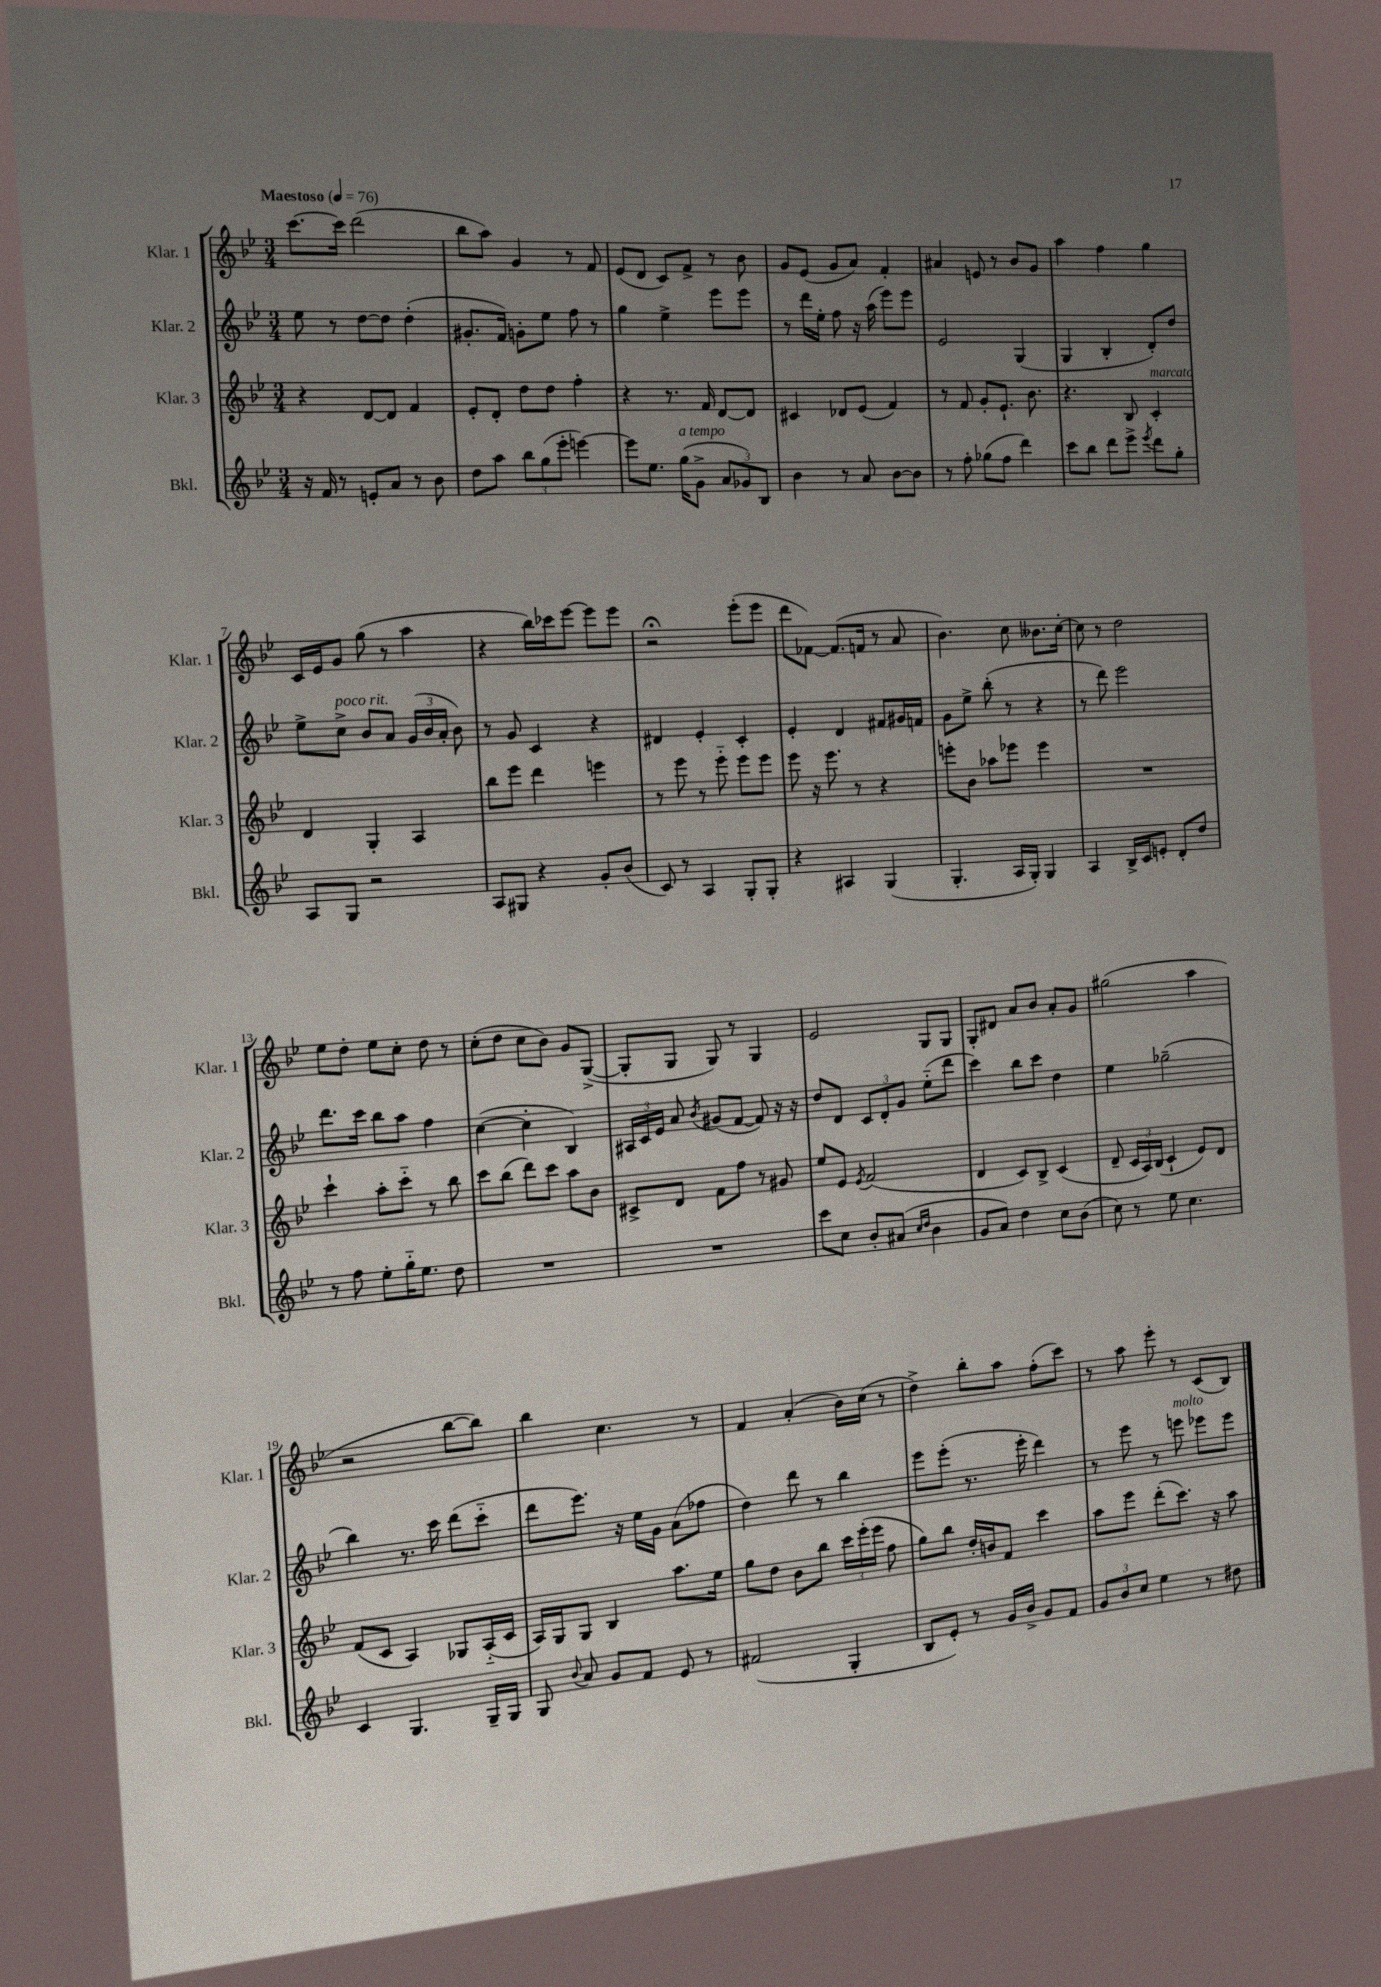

**kern	**kern	**kern	**kern
*part4	*part3	*part2	*part1
*staff4	*staff3	*staff2	*staff1
*I"Bkl.	*I"Klar. 3	*I"Klar. 2	*I"Klar. 1
*I'Bkl.	*I'Klar. 3	*I'Klar. 2	*I'Klar. 1
*clefG2	*clefG2	*clefG2	*clefG2
*k[b-e-]	*k[b-e-]	*k[b-e-]	*k[b-e-]
*M3/4	*M3/4	*M3/4	*M3/4
*MM76	*MM76	*MM76	*MM76
=1	=1	=1	=1
!	!	!	!LO:TX:a:B:t=Maestoso
16r	4r	8ee-\	[8.ccc\L
16f/	.	.	.
8r	.	8r	.
.	.	.	16ccc\Jk]
8en'/L	[8d/L	[8dd\L	(2ddd\
8a/J	8d/J]	8dd\J]	.
8r	4f/	(4dd'\	.
8b-\	.	.	.
=2	=2	=2	=2
8dd\L	8e-'/L	8.g#X'/L	8bb-\L
8aa\J	8d'/J	.	8aa\J)
.	.	16f/Jk)	.
12bb-\L	8dd\L	8gn'\L	4g/
(12gg\	.	.	.
.	8dd\J	8ee-\J	.
12eee-'\J	.	.	.
[4eeen\)	4ff'\	8ff\	8r
.	.	8r	8f/
=3	=3	=3	=3
8eee\L]	4r	4gg\	(8e-/L
8.ee-\J	.	.	8d/J
.	8.r	4ee-^\	8c/L)
!LO:TX:a:i:t=a tempo	!	!	!
(16gg\KL	.	.	.
8g^\J	.	.	8f^/J
.	16f/	.	.
12a/L	[8d/L	8eee-\L	8r
12g-X/)	.	.	.
.	8d/J]	8eee-\J	8b-\
12B-/J	.	.	.
=4	=4	=4	=4
4b-\	4c#X/	8r	8g/L
.	.	16ddd\LL	(8e-/J
.	.	16ee-'\JJ	.
8r	8d-X/L	8ff\	8g/L
8a/	(8e-/J	16r	8a/J)
.	.	(16aa\	.
[8b-\L	4f/)	8eee-\L)	4f'/
8b-\J]	.	8eee-\J	.
=5	=5	=5	=5
8r	8r	2e-/	4a#X/
8ff'\	8f/	.	.
(8gg-X\L	8g'/L	.	8en/
8ff\J	8.e-`/J	.	8r
4ddd\)	.	(4G/	8b-/L
.	8.b-\	.	.
.	.	.	8g/J
=6	=6	=6	=6
8ccc\L	4.r	4G/	4aa\
8bb-\J	.	.	.
8ddd\L	.	4B-'/	4ff\
8eee-^\J	8B-/	.	.
8qeee-/	.	.	.
!	!LO:TX:a:i:t=marcato	!	!
8ddd\L	4c'/	8d'/L)	4gg\
8gg'\J	.	8dd/J	.
!!LO:LB:g=z
=7	=7	=7	=7
8A/L	4d/	8ee-^\L	16c/LL
.	.	.	16e-/J
!	!	!LO:TX:a:i:t=poco rit.	!
8G/J	.	8cc^\J	8g/J
2r	4G'/	8b-/L	(8gg\
.	.	8a/J	8r
.	4A/	(24g/LL	4aa\
.	.	24b-/	.
.	.	24a'/JJ	.
.	.	8b-\)	.
=8	=8	=8	=8
8A/L	8bb-\L	8r	4r
8G#X/J	8eee-\J	8g/	.
4r	4ddd\	4c/	16bb-\LL)
.	.	.	16ccc-X\J
.	.	.	[8eee-\J
8g'/L	4eeen\	4r	8eee-\L]
(8b-/J	.	.	8eee-\J
=9	=9	=9	=9
8c/)	8r	4d#X/	2r;<
8r	8eee-\	.	.
4A/	8r	4e-'/	.
.	8eee-\	.	.
8G'/L	8eee-\L	4c'/	(8eee-'\L
8G'/J	8eee-\J	.	8eee-\J
=10	=10	=10	=10
4r	8eee-\	4e-'/	8ddd\L
.	16r	.	[8f-X\J)
.	8.eee-\	.	.
4A#X/	.	4d/	(8.f-/L]
.	8r	.	.
.	.	.	16fn/Jk
(4G/	4r	8f#X/L	8r
.	.	16g#X/L	8a/
.	.	16fn/JJ	.
=11	=11	=11	=11
4.G'/	8eeen'\L	8g\L	4.b-\)
.	8b-\J	8ee-^\J	.
.	8aa-X\L	(8bb-'\	.
16A/LL	8eee-X\J	8r	8cc\
16G'/JJ)	.	.	.
4G/	4eee-\	4r	8.b--X\L
.	.	.	[16cc'\Jk
=12	=12	=12	=12
4A/	2.r	8r	8cc\]
.	.	8ddd\)	8r
16B-^/LL	.	2eee-\	2dd\
16c/J	.	.	.
8en'/J	.	.	.
8d'/L	.	.	.
8dd/J	.	.	.
!!LO:LB:g=z
=13	=13	=13	=13
8r	4ccc`\	8.ddd\L	8ee-\L
8ff\	.	.	8dd'\J
.	.	16ccc\Jk	.
8ee-'\L	8aa'\L	8bb-\L	8ee-\L
16gg\K	8ccc\J	8aa\J	8cc'\J
8.ee-\J	.	.	.
.	8r	4ff\	8dd\
8dd\	8bb-\	.	8r
=14	=14	=14	=14
2.r	8ccc\L	([4cc\	(8cc'\L
.	(8bb-\J	.	8dd\J
.	8ddd\L)	4cc'\]	8cc\L
.	8ccc\J	.	8b-\J)
.	8aa\L	4B-/)	8g/L
.	8b-\J	.	([8G^/J
=15	=15	=15	=15
2.r	8c#X^/L	24A#X/LL	8G'/L]
.	.	24c/	.
.	.	24e-/JJ	.
.	8d/J	8a/	8G/J
.	.	8qb-/	.
.	8f\L	(8g#X/L	8G/)
.	8ff\J	[8f/J	8r
.	8r	8f/])	4G/
.	8g#X/	16r	.
.	.	16r	.
=16	=16	=16	=16
8ccc\L	8ee-/L	8dd/L	2e-/
8cc\J	8e-/J	8d/J	.
.	8qe-/	.	.
8b-'/L	(2f/	12c/L	.
.	.	12d'/	.
(8a#X/J	.	.	.
.	.	12g/J	.
16qqcc/LL	.	.	.
16qqdd/JJ	.	.	.
4b-\	.	(8ee-\L	8G/L
.	.	8ddd\J	8G/J
=17	=17	=17	=17
8g/L	4d/	4ccc\)	8G'/L
8a/J)	.	.	8d#X/J
4dd\	8c/L)	8bb-\L	8a/L
.	8B-^/J	8ccc\J	8b-/J
8cc\L	(4c/	4dd\	8a'/L
(8b-\J	.	.	8g/J
=18	=18	=18	=18
8cc\)	8d~/	4ee-\	(2gg#X\
8r	24c/LL	.	.
.	24A/)	.	.
.	(24B-/JJ	.	.
8ee-\	4c`/	(2gg-X~\	.
4.cc\	.	.	.
.	8e-/L)	.	4aa\
.	8d/J	.	.
!!LO:LB:g=z
=19	=19	=19	=19
4c/	(8f/L	4bb-\)	2r
.	8c/J	.	.
4.G/	4A/)	8.r	.
.	.	16ccc\	.
.	8G-X/L	(8ddd\L	[8bb-\L
16G~/LL	(16A/L	8ccc\J	8bb-\J])
16G/JJ	16c/JJ	.	.
=20	=20	=20	=20
8G/	16A/LL)	8ddd\L	4bb-\
.	16G/J	.	.
8qqb-/	.	.	.
8a/	8G/J	8.eee-\J)	.
8g/L	4B-/	.	4.cc\
.	.	16r	.
8f/J	.	16ee-\LL	.
.	.	16g\JJ	.
8e-/	8.aa\L	(8a\L	.
8r	.	8ff-X\J	8r
.	16ee-\Jk	.	.
=21	=21	=21	=21
(2f#X/	8gg\L	4dd\)	4f/
.	8dd\J	.	.
.	8b-\L	8ddd\	(4a'/
.	8bb-\J	8r	.
4G'/	24ccc\LL	4bb-\	16b-\LL)
.	(24eee-'\	.	.
.	.	.	(16cc\JJ
.	24eee-\JJ	.	.
.	8ff\	.	8r
=22	=22	=22	=22
8B-/L	8gg\L)	8eee-\L	4dd^\)
8e-'/J)	8bb-\J	(8eee-'\J	.
8r	16dd'/LL	8.r	8bb-'\L
.	16bn/J	.	.
16g/LL	8f/J	.	8aa\J
16b-^/JJ	.	16eee-'\	.
8g/L	4ccc\	4ddd\)	(8ff'\L
8f/J	.	.	8ccc\J)
=23	=23	=23	=23
12g/L	8aa\L	8r	8r
12b-/	.	.	.
.	8eee-\J	8eee-\	8aa\
12cc/J	.	.	.
4ee-\	(8ddd'\L	8r	8eee-'\
!	!	!LO:TX:a:i:t=molto	!
.	8.ccc\J)	8eeen\	8r
8r	.	8eee-X\L	(8c/L
.	16r	.	.
8dd#X\	8aa\	8eee-\J	8B-/J)
==	==	==	==
*-	*-	*-	*-
